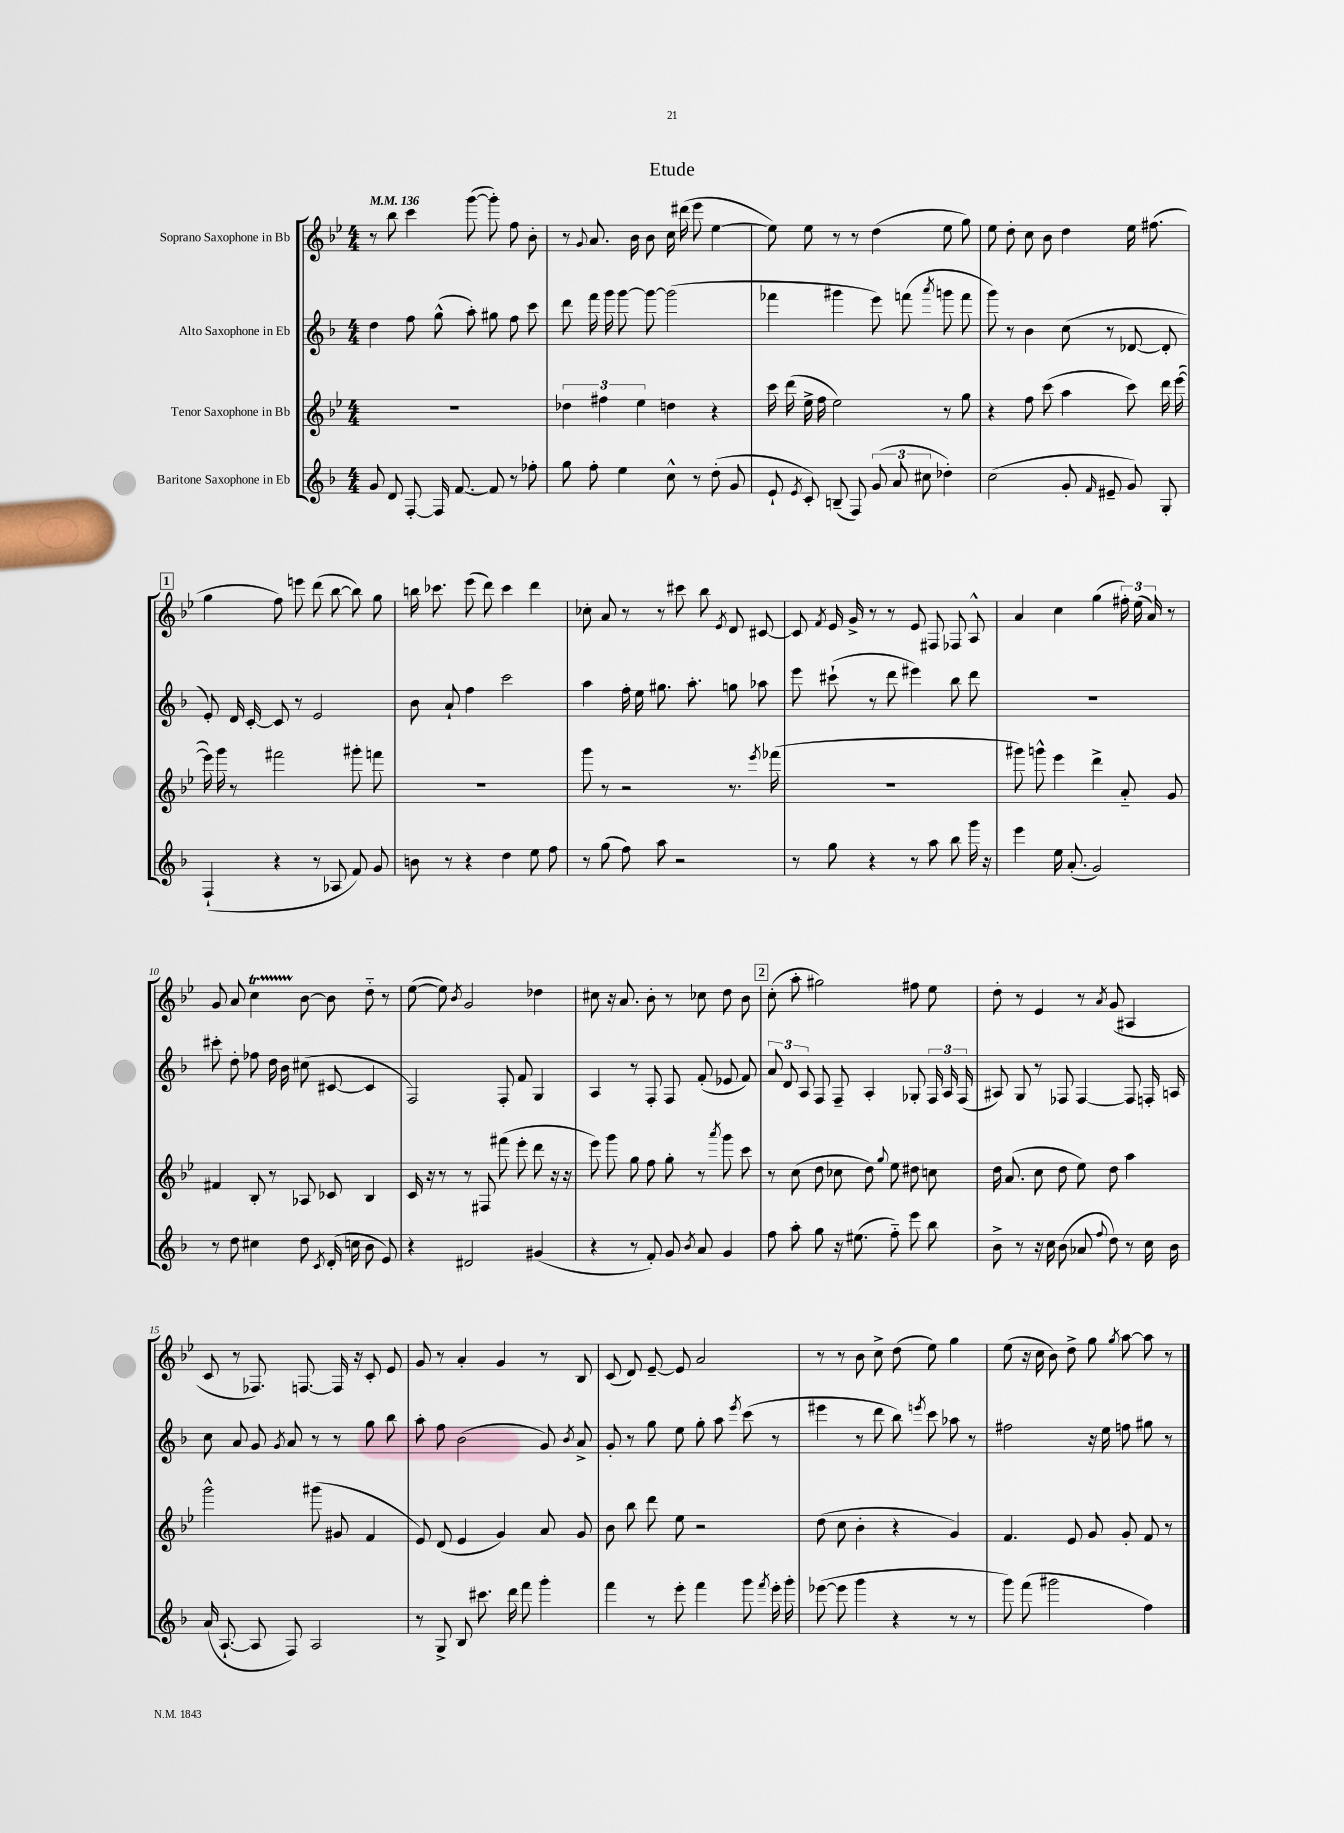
\header { title = "Etude" }
<<
\new StaffGroup <<
\new Staff = "s0" \with { instrumentName = "Soprano Saxophone in Bb" } {
    \clef treble \key bes \major \numericTimeSignature \time 4/4 \tempo 4 = 136
    \autoBeamOff r8 bes''8 c'''4 g'''8~( g'''8-.) f''8 bes'8-. |
    r8 \appoggiatura { g'8 } a'8. bes'16 bes'8 c''16 dis'''16( ees'''8 ees''4~ |
    ees''8) ees''8 r8 r8 d''4( ees''8 g''8) |
    ees''8 d''8-. c''8 bes'8 d''4 ees''16 fis''8.( |
    \mark \markup { \box "1" } g''4 f''8) e'''8 d'''8( bes''8~ bes''8) g''8 |
    b''16 ces'''8. ees'''8( d'''8) ces'''4 d'''4 |
    ces''8-. a'8 r8 r8 cis'''8 bes''8 \acciaccatura { ees'8 } d'8 cis'8~ |
    cis'8 \acciaccatura { f'8 } ees'16 g'16-> r8 r8 ees'8 fis8 fes8 a8-^ |
    a'4 c''4 g''4( \tuplet 3/2 { fis''16-.) ees''16( a'16) } r8 |
    g'8 a'8 c''4\startTrillSpan bes'8~\stopTrillSpan bes'8 d''8-_ r8 |
    ees''8~( ees''8) \acciaccatura { bes'8 } g'2 des''4 |
    cis''8 r16 a'8. bes'8-. r8 ces''8 d''8 bes'8 |
    \mark \markup { \box "2" } c''8-.( a''8-. gis''2) fis''8 ees''8 |
    d''8-. r8 ees'4 r8 \acciaccatura { a'8 } g'8( ais4 |
    c'8 r8 fes8.) f8.~ f16 r16 c'8-. ees'8 |
    g'8 r8 a'4-. g'4 r8 bes8 |
    c'8( d'8) ees'8~-- ees'8 a'2 |
    r8 r8 bes'8 c''8-> d''8( ees''8) g''4 |
    ees''8( r16 c''16 bes'8) d''8-> g''8 \acciaccatura { g''8 } a''8~ a''8 r8 \bar "|." |
}
\new Staff = "s1" \with { instrumentName = "Alto Saxophone in Eb" } {
    \clef treble \key f \major \numericTimeSignature \time 4/4
    \autoBeamOff d''4 f''8 g''8-^( a''8-.) gis''8 f''8 c'''8 |
    d'''8 f'''16 g'''16 g'''8~ g'''8~ g'''2( |
    fes'''4 gis'''4 e'''8) f'''8( \acciaccatura { a'''8 } g'''8 f'''8 |
    g'''8) r8 bes'4 c''8( r8 des'8~ des'8-. |
    \mark \markup { \box "1" } e'8-.) d'16 c'16~-. c'8 r8 e'2 |
    bes'8 a'8-! f''4 c'''2 |
    a''4 f''16-. e''16 gis''8. a''8.-. g''8 aes''8 |
    e'''8 cis'''8-!( r8 d'''8 eis'''4) bes''8 d'''8 |
    R1 |
    cis'''8-. d''8-. fes''8 d''16 bes'16 cis''8( cis'8~ cis'4 |
    f2) f8-. f'8 g4 |
    a4 r8 f8-. f8 f'8-.( ees'8 f'8) |
    \mark \markup { \box "2" } \tuplet 3/2 { a'8 d'8 a8 } f8 f8-- a4-. ges8-. \tuplet 3/2 { f16 a16 f16( } |
    ais8) g8 r8 fes8 fes4~ fes8 f16-. a16 |
    c''8 a'8 g'8 \acciaccatura { g'8 } a'8 r8 r8 g''8 bes''8 |
    a''8-. f''8 bes'2( g'8) \acciaccatura { bes'8 } a'8-> |
    g'8-. r8 g''8 e''8 g''8-. a''8 \acciaccatura { e'''8 } c'''8( r8 |
    eis'''4 r8 d'''8 bes''8) \acciaccatura { e'''8 } c'''8 aes''8 r8 |
    fis''2 r16 e''16 f''8 gis''8 r8 \bar "|." |
}
\new Staff = "s2" \with { instrumentName = "Tenor Saxophone in Bb" } {
    \clef treble \key bes \major \numericTimeSignature \time 4/4
    \autoBeamOff R1 |
    \tuplet 3/2 { des''4 fis''4 ees''4 } d''4 r4 |
    c'''16 d'''16( ees''16-> f''16 ees''2) r8 g''8 |
    r4 f''8 c'''8( a''4 c'''8) d'''16 ees'''16~( |
    \mark \markup { \box "1" } ees'''16) g'''16 r8 fis'''2 gis'''8-. f'''8 |
    R1 |
    g'''8 r8 r2 r8. \acciaccatura { ees'''8 } fes'''16( |
    R1 |
    gis'''8) g'''8-^ ees'''4 d'''4-> a'8-_ g'8 |
    fis'4 bes8-. r8 aes8 ces'8 bes4 |
    c'16 r16 r8 r8 fis8 fis'''8( ees'''8-. d'''8 r16 r16 |
    ees'''8) g'''8 g''8 f''8 g''8-. r8 \acciaccatura { a'''8 } g'''8 c'''8 |
    \mark \markup { \box "2" } r8 c''8( d''8 ces''8 d''8) \appoggiatura { g''8 } ees''8 dis''8 c''8 |
    d''16 a'8.( c''8 d''8 ees''8) d''8 a''4 |
    g'''2-^ gis'''8( gis'8 f'4 |
    ees'8) d'8( ees'4 g'4) a'8 g'8 |
    bes'8 bes''8 d'''8 ees''8 r2 |
    d''8( c''8 bes'4-. r4 g'4) |
    f'4. ees'8 g'8 g'8-. f'8 r8 \bar "|." |
}
\new Staff = "s3" \with { instrumentName = "Baritone Saxophone in Eb" } {
    \clef treble \key f \major \numericTimeSignature \time 4/4
    \autoBeamOff g'8 d'8 f8~-. f16 f'8.~ f'8 r8 fes''8-. |
    g''8 f''8-. e''4 c''8-^ r8 d''8-.( g'8 |
    e'8-! \acciaccatura { e'8 } c'8-.) b8--( f8) \tuplet 3/2 { g'8( a'8 cis''8 } des''4-.) |
    c''2( g'8-. \grace { f'16 } eis'8-- g'8) g8-. |
    \mark \markup { \box "1" } f4-!( r4 r8 aes8 f'8) g'8 |
    b'8 r8 r4 d''4 e''8 f''8 |
    r8 g''8( f''8) a''8 r2 |
    r8 g''8 r4 r8 a''8 bes''8 g'''16 r16 |
    e'''4 e''16 a'8.-.( g'2) |
    r8 d''8 cis''4 d''8 \acciaccatura { c'8 } d'16-.( c''16 bes'8 e'8) |
    r4 dis'2 gis'4( |
    r4 r8 f'8-.) g'8 \acciaccatura { bes'8 } a'8 g'4 |
    \mark \markup { \box "2" } f''8 a''8-. g''8 r16 eis''8.( f''8-_) e'''8 bes''8 |
    bes'8-> r8 r16 c''16 bes'8( aes'8 \appoggiatura { f''8 } d''8) r8 c''16 bes'16 |
    a'16( a8.~-! a8 f8) a2 |
    r8 g8-> bes8 cis'''8. d'''16 f'''8 g'''4-. |
    f'''4 r8 e'''8-. f'''4 g'''8 \acciaccatura { f'''8 } e'''16-. g'''16-. |
    ees'''8~( ees'''8 g'''4 r4 r8 r8 |
    g'''8) f'''8( gis'''2 f''4) \bar "|." |
}
>>
>>
